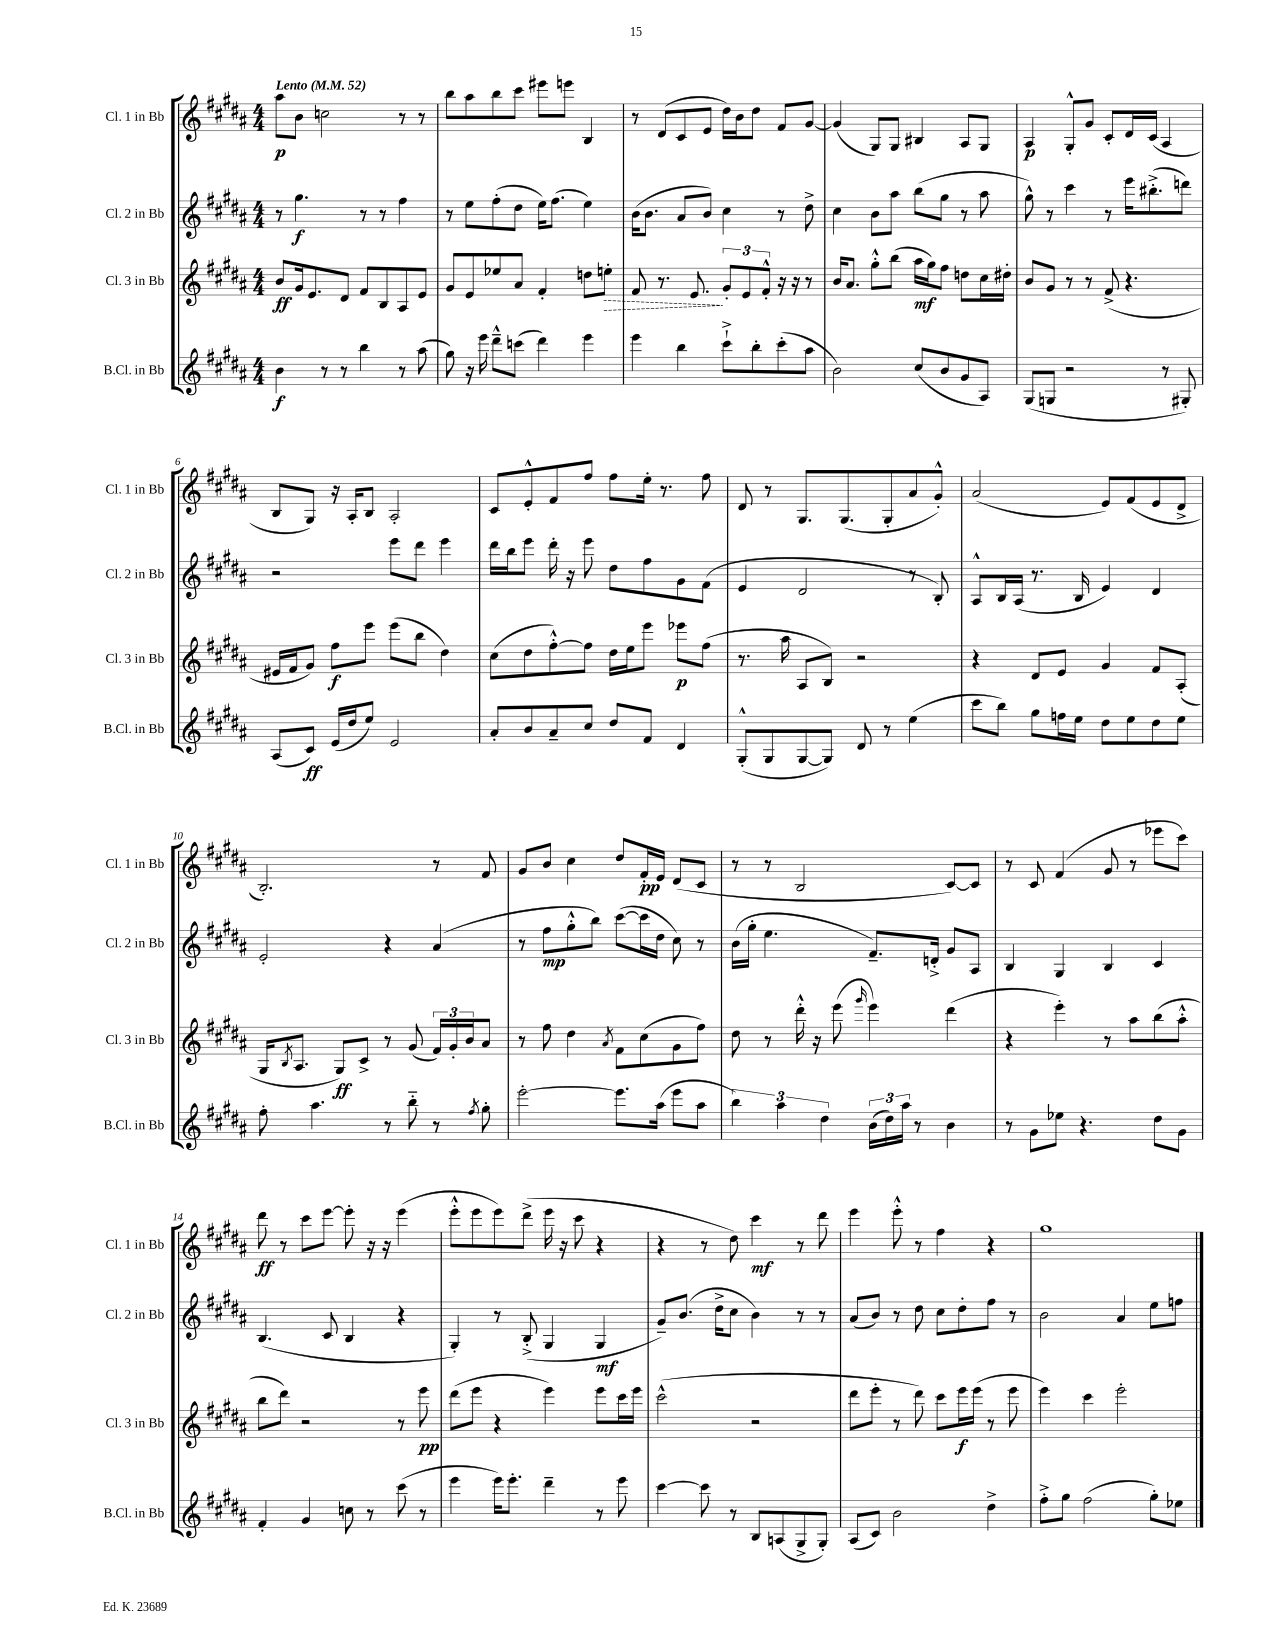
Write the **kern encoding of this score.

**kern	**kern	**kern	**kern
*staff4	*staff3	*staff2	*staff1
*clefG2	*clefG2	*clefG2	*clefG2
*k[f#c#g#d#a#]	*k[f#c#g#d#a#]	*k[f#c#g#d#a#]	*k[f#c#g#d#a#]
*M4/4	*M4/4	*M4/4	*M4/4
*MM52	*MM52	*MM52	*MM52
4b\	8b/L	8r	8aa#\L
.	16g#/k	4.gg#\	8b\J
.	8.e/	.	.
8r	.	.	2cc\
8r	8d#/J	.	.
4bb\	8f#/L	8r	.
.	8B/	8r	.
8r	8A#/	4ff#\	8r
(8aa#\	8e/J	.	8r
=	=	=	=
8gg#\)	8g#/L	8r	8bb\L
16r	8e/	8ee\L	8aa#\
16eee\	.	.	.
8ddd#~^^\L	8ee-/	(8ff#'\	8bb\
(8ccc\J	8a#/J	8dd#\J	8ccc#\J
4ddd#\)	4f#'/	16ee\LK)	8eee#\L
.	.	(8.ff#\J	.
.	.	.	8eee\J
4eee\	8dd\L	4ee\)	4B/
.	8ee'\J	.	.
=	=	=	=
4eee\	8f#/	(16b\LK	8r
.	.	8.b\J	.
.	8.r	.	(8d#/L
4bb\	.	8a#/L	8c#/
.	8.e/	.	.
.	.	8b/J)	8e/J
8ccc#`^\L	12g#'/L	4cc#\	16dd#\LL)
.	.	.	16b\J
.	12e/	.	.
8bb'\	.	.	8dd#\J
.	12f#'^^/J	.	.
(8ccc#'\	16r	8r	8f#/L
.	16r	.	.
8aa#\J	8r	8dd#^\	[8g#/J
=	=	=	=
2b\)	16b/LK	4cc#\	(4g#/]
.	8.a#/J	.	.
.	8gg#'^^\L	8b\L	8G#/L)
.	(8bb\J	8aa#\J	8G#/J
(8cc#/L	16aa#\LL	(8bb\L	4B#/
.	16gg#\J)	.	.
8b/	8ff#\J	8gg#\J	.
8g#/	8dd\L	8r	8A#/L
8A#/J)	16cc#\L	8aa#\	8G#/J
.	16dd#'\JJ	.	.
=	=	=	=
(8G#/L	8b/L	8gg#^^\)	4A#/
8G/J	8g#/J	8r	.
2r	8r	4ccc#\	8G#'^^/L
.	8r	.	8g#/J
.	(8f#^/	8r	8c#'/L
.	4.r	16eee\LK	16d#/L
.	.	(8.bb#'^\	(16c#/JJ
8r	.	.	4A#/
8G#'/)	.	8ddd\J)	.
=	=	=	=
(8A#/L	16e#/LL	2r	8B/L
.	16f#/J	.	.
8c#/J)	8g#/J)	.	8G#/J)
(16e/LL	8ff#\L	.	16r
16dd#/J	.	.	16A#'/LK
8ee/J)	8eee\J	.	8B/J
2e/	(8eee\L	8eee\L	2A#'/
.	8bb\J	8ddd#\J	.
.	4dd#\)	4eee\	.
=	=	=	=
8a#'/L	(8cc#\L	16ddd#\LL	8c#/L
.	.	16bb\J	.
8b/	8dd#\	8eee\J	8e'^^/
8a#~/	[8ff#'^^\)	16ddd#'\	8f#/
.	.	16r	.
8cc#/J	8ff#\]J	8eee\	8ff#/J
8dd#/L	16dd#\LL	8dd#\L	8ff#\L
.	16ee\J	.	.
8f#/J	8eee\J	8ff#\	16ee'\Jk
.	.	.	8.r
4d#/	8eee-\L	8g#\	.
.	(8ff#\J	(8f#\J	8ff#\
=	=	=	=
(8G#'^^/L	8.r	4e/	8d#/
8G#/	.	.	8r
.	16aa#\	.	.
[8G#/	8A#/L	2d#/	8.G#/L
8G#/]J)	8B/J)	.	.
.	.	.	(8.G#/
8d#/	2r	.	.
8r	.	.	8G#'/
(4ee\	.	8r	8a#/
.	.	8B'/)	8g#'^^/J)
=	=	=	=
8ccc#\L	4r	8A#^^/L	(2a#/
8bb\J)	.	16B/L	.
.	.	(16A#/JJ	.
8gg#\L	8d#/L	8.r	.
16ff\L	8e/J	.	.
16ee\JJ	.	16B/	.
8dd#\L	4g#/	4e/)	8e/L)
8ee\	.	.	(8f#/
8dd#\	8f#/L	4d#/	8e/
8ee\J	(8A#'/J	.	8d#^/J
=	=	=	=
8ff#'\	16G#/LK	2e'/	2.B'/)
.	8qB/	.	.
.	8.A#/J	.	.
4.aa#\	.	.	.
.	8G#/L)	.	.
.	8c#^/J	.	.
8r	8r	4r	.
8bb'~\	(8g#/	.	.
8r	24f#/LL)	(4a#/	8r
.	24g#'/	.	.
.	24b/J	.	.
8qff#/	.	.	.
8gg#'\	8a#/J	.	8f#/
=	=	=	=
[2eee'\	8r	8r	8g#/L
.	8ff#\	8ff#\L	8b/J
.	4dd#\	8gg#'^^\	4cc#\
.	.	8bb\J)	.
.	8qa#/	.	.
8.eee\]L	8f#\L	([8ccc#\L	8dd#/L
.	(8cc#\	16ccc#\]L	16f#'/L
(16aa#\Jk	.	16dd#\JJ	16e/JJ
8eee\L	8g#\	8cc#\)	(8d#/L
8aa#\J	8ff#\J)	8r	8c#/J
=	=	=	=
6bb\)	8dd#\	(16b\LL	8r
.	.	16gg#'\JJ	.
.	8r	4.ee\	8r
6aa#\	.	.	.
.	16ddd#'^^\	.	2B/
.	16r	.	.
6dd#\	.	.	.
.	(8eee\	.	.
.	16qqggg#/	.	.
(24b\LL	4eee\)	8.f#~/L)	.
24dd#\)	.	.	.
24aa#\JJ	.	.	.
8r	.	.	.
.	.	16d'^/Jk	.
4b\	(4ddd#\	8g#/L	[8c#/L)
.	.	8A#/J	8c#/]J
=	=	=	=
8r	4r	4B/	8r
8g#\L	.	.	8c#/
8ee-\J	4eee'\)	4G#/	(4f#/
4.r	.	.	.
.	8r	4B/	8g#/
.	8aa#\L	.	8r
8dd#\L	(8bb\	4c#/	8eee-\L
8g#\J	8aa#'^^\J	.	8ccc#\J)
=	=	=	=
4f#'/	8bb\L	(4.B/	8ddd#\
.	8ddd#\J)	.	8r
4g#/	2r	.	8ccc#\L
.	.	8c#/	[8eee\J
8cc\	.	4B/	8eee'\]
8r	.	.	16r
.	.	.	16r
(8ccc#\	8r	4r	(4eee\
8r	8eee\	.	.
=	=	=	=
4eee\	(8ddd#\L	4G#'/)	8eee'^^\L
.	8eee\J	.	8eee\
16eee\LK)	4r	8r	8eee\)
8.eee'\J	.	.	.
.	.	(8B'^/	(8ddd#^\J
4ddd#~\	4eee\)	4G#/	16eee\
.	.	.	16r
.	.	.	8ccc#\
8r	8eee\L	4G#/	4r
8eee\	16ccc#\L	.	.
.	16eee\JJ	.	.
=	=	=	=
[4ccc#\	(2ccc#^^\	8g#~/L)	4r
.	.	(8.b/J	.
8ccc#\]	.	.	8r
.	.	16dd#^\LK	.
8r	.	8cc#\J	8dd#\)
8B/L	2r	4b\)	4ccc#\
(8A/	.	.	.
8G#^/	.	8r	8r
8G#'/J)	.	8r	8ddd#\
=	=	=	=
(8A#/L	8ddd#\L	(8a#/L	4eee\
8c#/J)	8eee'\J	8b/J)	.
2b\	8r	8r	8eee'^^\
.	8ddd#\)	8dd#\	8r
.	8ccc#\L	8cc#\L	4ff#\
.	16eee\L	8dd#'\	.
.	(16eee\JJ	.	.
4dd#^\	8r	8ff#\J	4r
.	8eee\	8r	.
=	=	=	=
8ff#'^\L	4eee\)	2b\	1gg#
8gg#\J	.	.	.
(2ff#\	4ccc#\	.	.
.	2eee'\	4a#/	.
8gg#'\L)	.	8ee\L	.
8ee-\J	.	8ff\J	.
==	==	==	==
*-	*-	*-	*-
